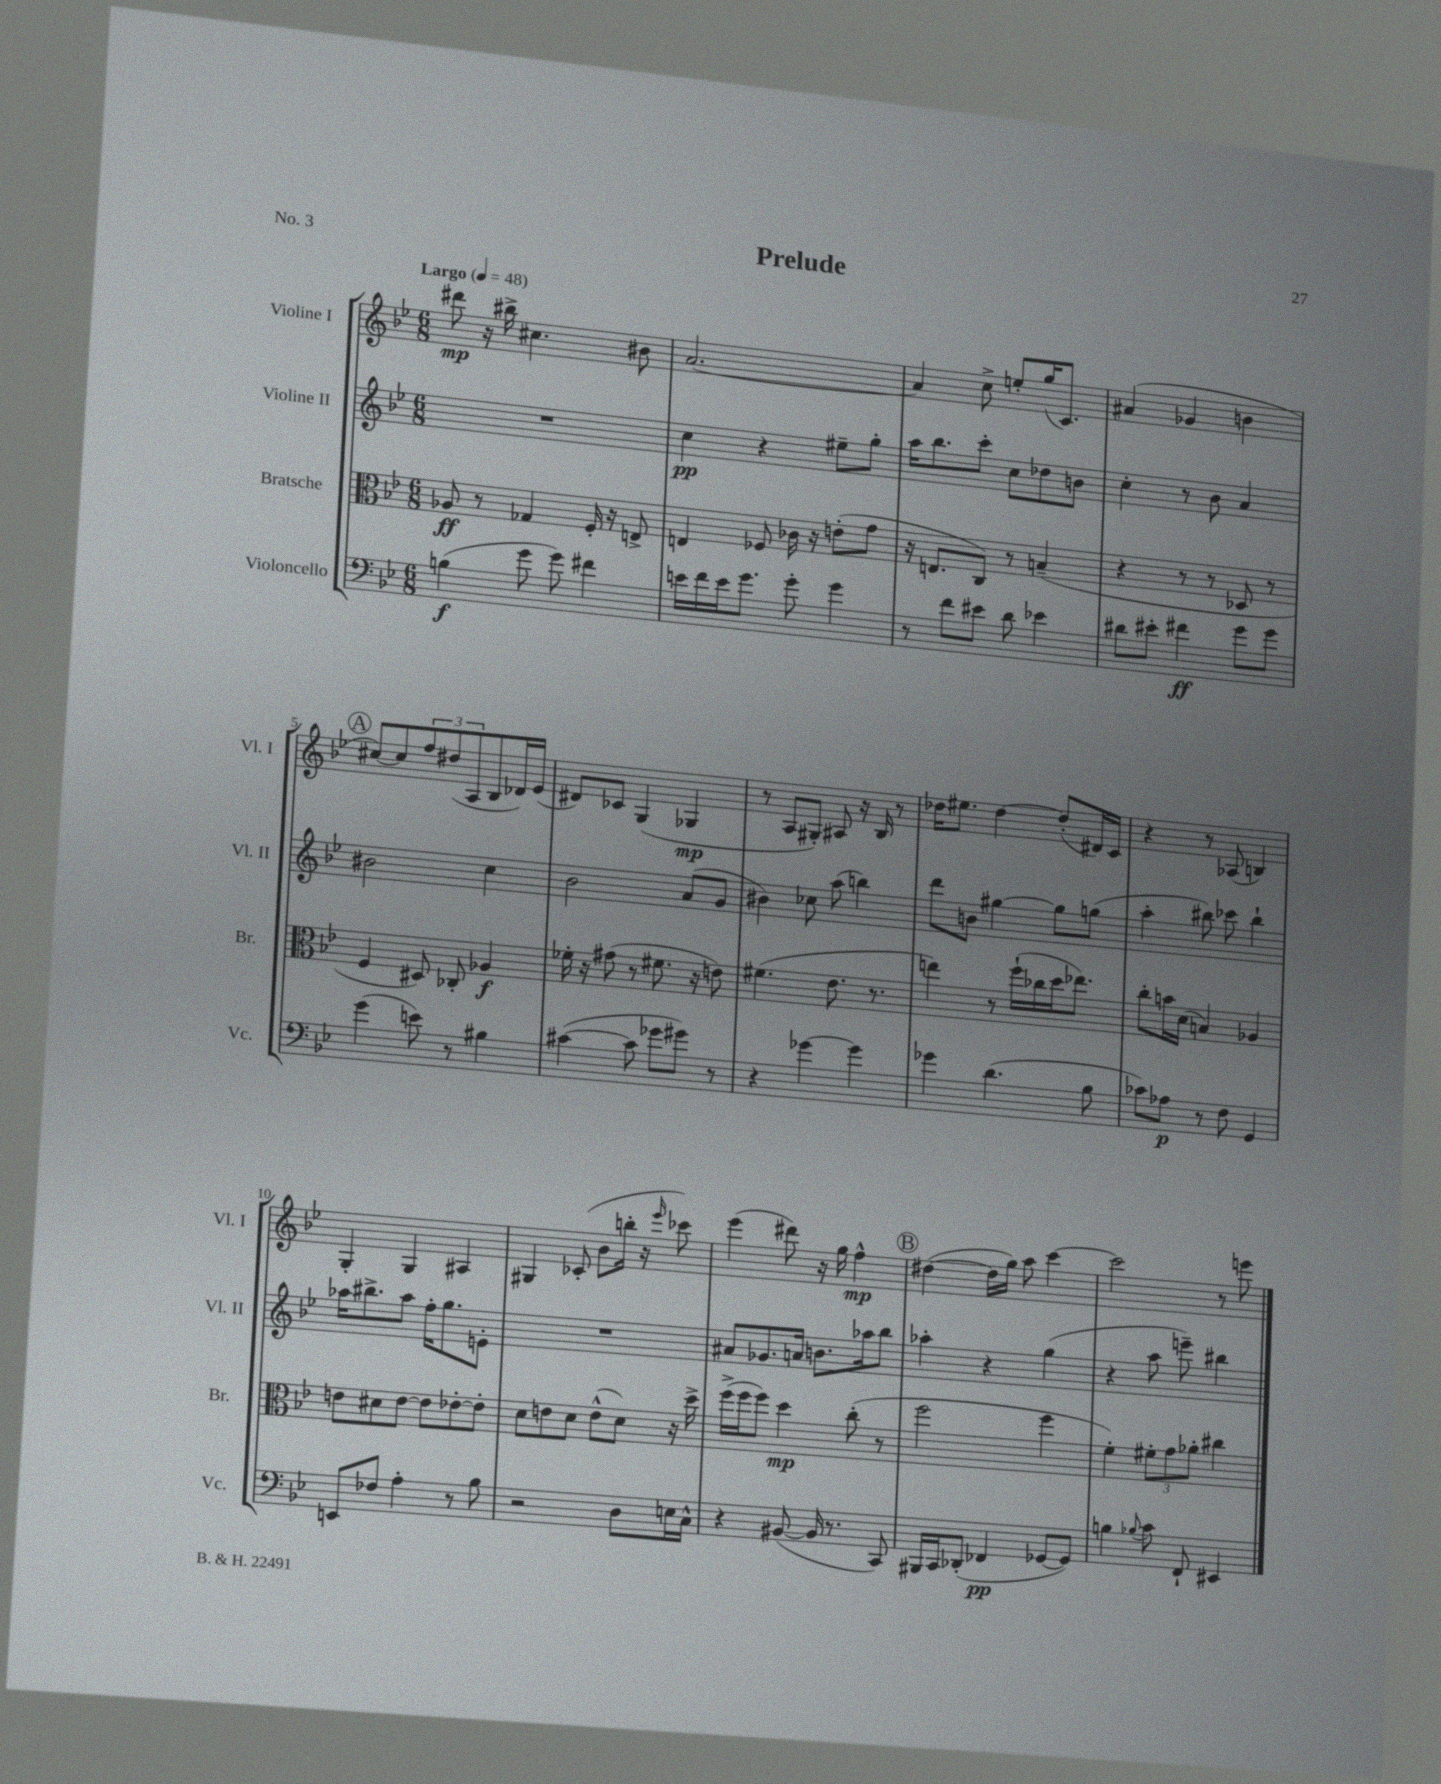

**kern	**kern	**kern	**kern
*staff4	*staff3	*staff2	*staff1
*clefF4	*clefC3	*clefG2	*clefG2
*k[b-e-]	*k[b-e-]	*k[b-e-]	*k[b-e-]
*M6/8	*M6/8	*M6/8	*M6/8
*MM48	*MM48	*MM48	*MM48
(4B	8A-	2.r	8ddd#
.	8r	.	16r
.	.	.	16bb#^
8g	4G-	.	4.cc#
8g)	.	.	.
4f#	16F'	.	.
.	16r	.	.
.	8E^	.	8b#
=	=	=	=
16e	4E	4cc	[2.a
16f	.	.	.
16e	.	.	.
8.g	.	.	.
.	8F-	4r	.
8g'	16c-	.	.
.	16r	.	.
4g	(8e'	8ee#~	.
.	8g	8gg'	.
=	=	=	=
8r	16r	16aa	4a]
.	8.E	8.bb-	.
8f	.	.	.
8e#	8C)	8ccc'	8cc^
8d	8r	8cc	8ee'
4e-	(4B~	8dd-	(16gg
.	.	.	8.c)
.	.	8b	.
=	=	=	=
8d#	4r	4cc'	(4a#
8e#'	.	.	.
4f#	8r	8r	4g-
.	8r	8b-	.
8g	8D-	4a	4b
8g	8r	.	.
=	=	=	=
(4g	4F	2b#	[8cc#)
.	.	.	8cc#]
8e)	8D#)	.	12ff
.	.	.	(12dd#
8r	8C-'	.	.
.	.	.	12A
4B#	4A-	4cc	8B-
.	.	.	16d-)
.	.	.	(16e-
=	=	=	=
([4c#	16f-'	2b-	8d#)
.	16r	.	.
.	(8g#	.	8c-
8c#]	8r	.	(4G
8g-	8.f#	.	.
8g#)	.	(8a	4G-
.	16r	.	.
8r	8e)	8g	.
=	=	=	=
4r	(4.f#	4b#)	8r
.	.	.	8A
[4g-	.	8cc-	8G#')
.	8.e-	(8aa	8A#
4g-]	.	4bb)	16r
.	8.r	.	16B-
.	.	.	8r
=	=	=	=
4g-	4ee)	8ddd	16dd-
.	.	.	8.ee#
.	.	8b	.
(4.d	8r	[4gg#	[4dd-
.	(16ff`	.	.
.	16cc-	.	.
.	16dd	8gg#]	(8dd-']
.	8.ee-)	.	.
8B-	.	(8gg	16d#)
.	.	.	16c
=	=	=	=
8c-)	8cc'	4aa'	4r
8A-	16b	.	.
.	(16d	.	.
8r	4B)	8bb#)	8r
8F	.	8ccc-	(8A-
4GG	4A-	4bb#`	4B)
=	=	=	=
8EE	8e	16aa-	4G'
.	.	8.bb#^	.
8F-	8d#	.	.
4A'	[8e	8aa-	4G
.	8e]	16ff'	.
.	.	8.gg	.
8r	[8e-'	.	4A#
8B-	8e-']	8e'	.
=	=	=	=
2r	8d	2.r	4G#
.	8e	.	.
.	8d	.	(8c-'
.	(8e^^	.	8b-
8D	8d)	.	16bb'
.	.	.	16r
.	.	.	16qqeee-
16E	16r	.	8ccc-)
16C^^	16dd^	.	.
=	=	=	=
4r	(16ff^	8a#	(4eee-
.	16ff	.	.
.	8ff)	8.g-	.
([8BB#	4dd	.	8ddd#)
.	.	16a	.
16BB#]	.	8.b	16r
8.r	.	.	16gg
.	(8cc'	.	4ff^^
.	.	16aa-	.
8CC)	8r	8bb-	.
=	=	=	=
16BBB#	2ff	4aa-'	([4dd#
16CC	.	.	.
(8DD-'	.	.	.
4FF-	.	4r	16dd#]
.	.	.	16gg)
.	.	.	8aa
[8GG-	4ff	(4gg	[4ccc
8GG-])	.	.	.
=	=	=	=
4B	4f')	4r	2ccc]
8qqB-	.	.	.
8c	12f#'	8aa	.
.	12g	.	.
8FF`	.	8eee~)	.
.	12a-'	.	.
4EE#	4cc#	4bb#	8r
.	.	.	8eee
==	==	==	==
*-	*-	*-	*-
